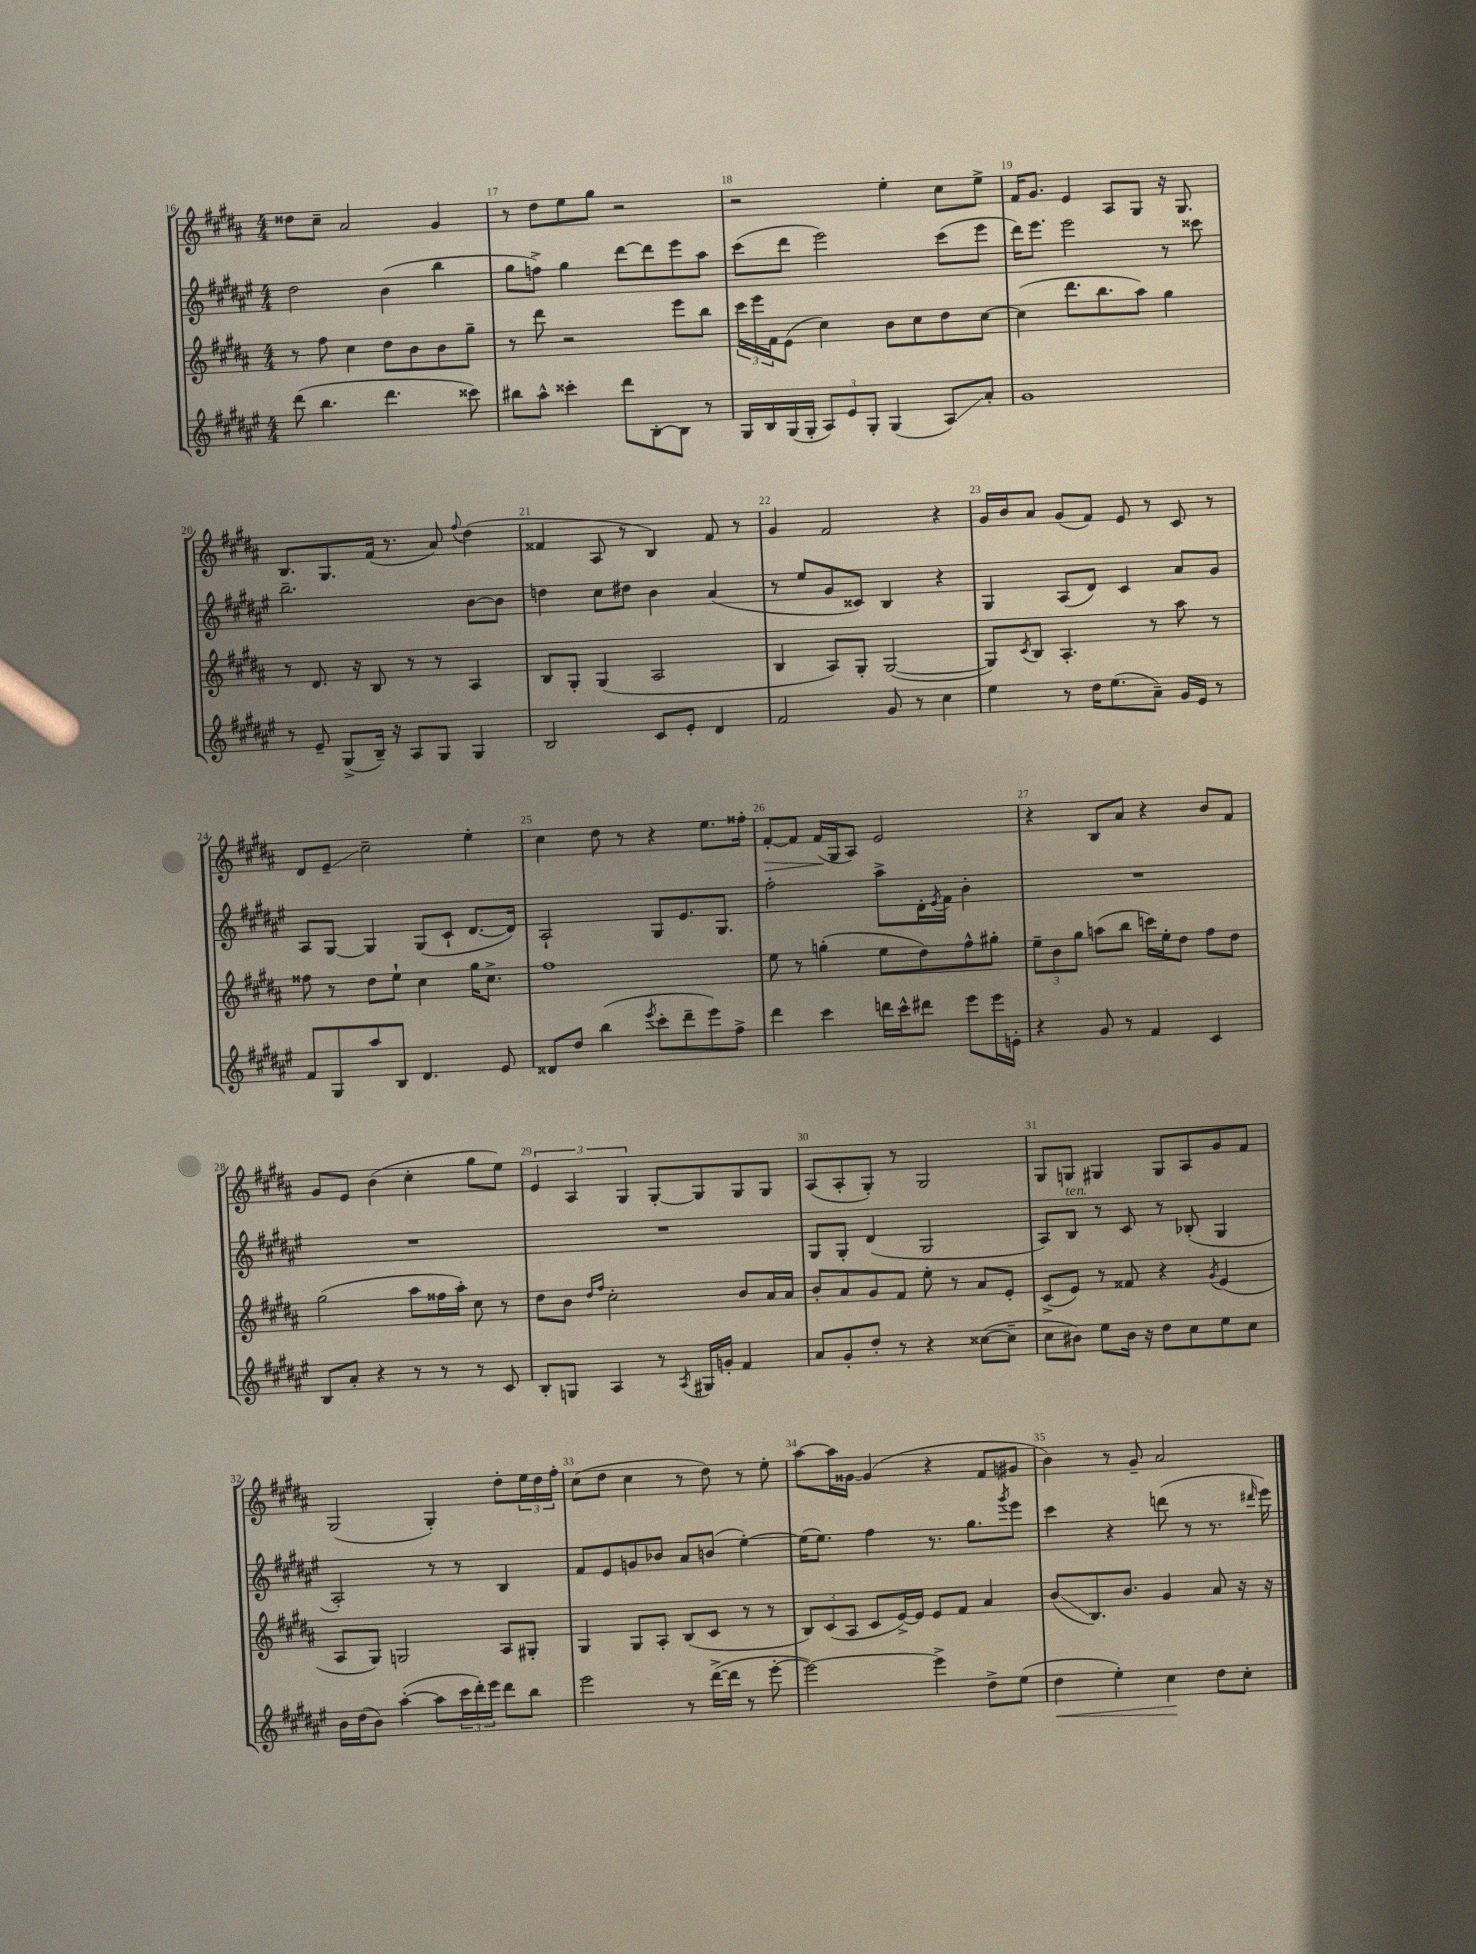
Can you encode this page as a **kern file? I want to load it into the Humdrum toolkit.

**kern	**kern	**kern	**kern
*staff4	*staff3	*staff2	*staff1
*clefG2	*clefG2	*clefG2	*clefG2
*k[f#c#g#d#a#e#]	*k[f#c#g#d#a#]	*k[f#c#g#d#a#e#]	*k[f#c#g#d#a#]
*M4/4	*M4/4	*M4/4	*M4/4
(8ddd#\	8r	2dd#\	8dd##\L
4.bb\	8ff#\	.	8cc#~\J
.	4cc#\	.	2a#/
4.ddd#\	8dd#\L	(4b\	.
.	8b\	.	.
.	8b\	4bb\	4g#/
8ccc##\)	8gg#~\J	.	.
=	=	=	=
8bb#\L	8r	8gg#\L	8r
8aa#^^\J	8ddd#\	8ff^\J)	8dd#\L
4ccc##'\	2r	4gg#\	8ee\
.	.	.	8gg#\J
8ddd#\L	.	[8ddd#\L	2r
[8B'\	.	8ddd#\]	.
8B\]J	8eee\L	8eee#\	.
8r	8bb\J	8aa#\J	.
=	=	=	=
16G#/LL	24ccc#\LL	(8ccc#\L	2r
.	24eee\	.	.
16B/	.	.	.
.	24f#\J	.	.
(16G#/	(8e\J	8ddd#\J	.
16G#'/JJ	.	.	.
12A#/L)	4cc#\)	2eee#\)	.
12e#/	.	.	.
12G#'/J	.	.	.
(4G#/	8b\L	.	4ee'\
.	8cc#\	.	.
8A#/L)	8dd#\	(8ccc#\L	8cc#\L
8a#'/J	[8cc#\J	8eee#\J	8ee^\J
=	=	=	=
1g#	(4cc#\]	16ddd#\LK)	16f#/LK
.	.	8.eee#\J	8.g#/J
.	8.ddd#\L	2eee#\	4e/
.	8.bb\	.	.
.	.	.	8A#/L
.	8aa#\J)	.	8G#/J
.	4gg#\	8r	16r
.	.	.	8.G#/
.	.	8ccc##\	.
=	=	=	=
8r	8r	2.bb~\	8.B/L
8e#~/	8.d#/	.	.
.	.	.	8.G#/
(8G#^/L	.	.	.
.	16r	.	.
16B~/Jk)	8B/	.	(16f#/Jk
16r	.	.	8.r
8A#/L	8r	.	.
8G#/J	8r	.	8a#/)
.	.	.	8qqff#/
4G#/	4A#/	[8b\L	(4dd#\
.	.	8b\]J	.
=	=	=	=
2B/	8B/L	4dd\	4f##/
.	8G#'/J	.	.
.	(4G#/	8cc#\L	8A#/
.	.	8dd#\J	8r
8c#/L	2A#/	4b\	4B/)
8e#'/J	.	.	.
4d#/	.	(4a#/	8f##/
.	.	.	8r
=	=	=	=
2f#/	4B/	8r	4g#/
.	.	8ee#/L	.
.	8A#/L)	8g#/	2f#/
.	8G#'/J	8c##/J)	.
8g#/	([2G#/	4B/	.
8r	.	.	.
4cc#\	.	4r	4r
=	=	=	=
4ee#\	8G#/]L)	4G#/	16g#/LL
.	.	.	16b/J
.	8qc#/	.	.
.	8B/J	.	8a#/J
8r	4.A#'/	(8A#/L	(8g#/L
16dd#\LK	.	8d#/J)	8f#/J)
(8.ee#\	.	.	.
.	.	4c#/	8e/
8a#~\J)	8r	.	8r
16g#/LL	8aa#\	8a#/L	8c#/
16e#/JJ	.	.	.
8r	8r	8g#/J	8r
=	=	=	=
8f#/L	8ff##\	8A#/L	8d#/L
8G#/	8r	[8G#/J	8e~/J
8aa#/	8dd#\L	4G#/]	2cc#~\
8B/J	8ee`\J	.	.
4.d#/	4cc#\	(8G#/L	.
.	.	8c#`/J	.
.	16gg#\LK	[8.d#/L	4ee'\
.	8.cc#^\J	.	.
8e#/	.	.	.
.	.	16d#/]Jk)	.
=	=	=	=
8d##/L	1ff#	2A#`/	4cc#\
8dd#/J	.	.	.
(4bb\	.	.	8dd#\
.	.	.	8r
8qeee#/	.	.	.
8ccc#'\L	.	8G#/L	4r
8ddd#~\	.	8.e#/	.
8eee#\)	.	.	8.ee\L
.	.	8.G#/J	.
8ff#^\J	.	.	.
.	.	.	16ff##'\Jk
=	=	=	=
4ddd#\	8ee\	2ff#'\	[8f#'/L
.	8r	.	8f#/]J
4ccc#\	(4gg'\	.	(16f#/LL
.	.	.	16G#/J
.	.	.	8A#/J)
16ddd\LL	8ee\L	8aa#^\L	2e/
16ccc#^^\J	.	.	.
8ddd#\J	8dd#\)	16d#'\L	.
.	.	8qe#/	.
.	.	16f#\JJ	.
8eee#\L	8ff#^^\	4b'\	.
16eee#\L	8gg#'\J	.	.
16e'\JJ	.	.	.
=	=	=	=
4r	12ee~\L	1r	4r
.	12b\	.	.
.	12gg#\J	.	.
8g#/	(8aa\L	.	8B/L
8r	8bb\J	.	8a#/J
4f#/	16ccc\LL)	.	4r
.	16ee'\J	.	.
.	8dd#\J	.	.
4c#/	8ff#\L	.	8b/L
.	8dd#\J	.	8f#/J
=	=	=	=
8B/L	(2gg#\	1r	8g#/L
8a#'/J	.	.	8e/J
4r	.	.	(4b\
8r	8aa#\L	.	4cc#'\
8r	16ff##\L	.	.
.	16aa#'\JJ)	.	.
8r	8cc#\	.	8gg#\L
8c#/	8r	.	8ee\J)
=	=	=	=
8B'/L	8dd#\L	1r	6e/
8G/J	8b\J	.	.
.	.	.	6A#/
.	16qqdd#/LL	.	.
.	16qqff#/JJ	.	.
4A#/	2cc#'\	.	.
.	.	.	6G#/
8r	.	.	[8G#'/L
8qA#/	.	.	.
16G#/LL	.	.	8G#/]
16g'/JJ	.	.	.
4f#/	8b/L	.	8G#/
.	16a#/L	.	8G#/J
.	16a#/JJ	.	.
=	=	=	=
8a#/L	8b'/L	8G#/L	(8A#/L
8g#'/	8a#/	8G#'/J	8A#'/
8dd#'/J	8g#/	(4d#/	8G#'/J)
8r	8f#/J	.	8r
4r	8ee'\	2G#/	2G#/
.	8r	.	.
([8cc##\L	8a#/L	.	.
8cc##~\]J	8e'/J	.	.
=	=	=	=
8cc#\L	(8c#^/L	8A#/L)	8G#/L
8b#\J)	8e/J)	8B/J	8G/J
8ee#\L	8r	8r	4G#/
16b#\Jk	8f##/	8c#/	.
16r	.	.	.
8dd#\L	4r	8r	8G#/L
8cc#\	.	(8B-'/	8A#/
.	8qg#/	.	.
8ee#\	(4e/	4G#/	8g#/
8cc#\J	.	.	8f#/J
=	=	=	=
16b\LL	8A#/L	2A#'/)	(2G#/
(16dd#\J	.	.	.
8b\J)	8G#/J)	.	.
([4aa#'\	2G/	.	.
8aa#\]L	.	8r	4G#'/)
24ccc#\L	.	8r	.
24ddd#'\)	.	.	.
24eee#\JJ	.	.	.
8ddd#\L	8A#/L	4B/	8dd#'\L
8bb\J	8G#'/J	.	24ee\L
.	.	.	24dd#\
.	.	.	24ff#'\JJ
=	=	=	=
2eee#\	4G#/	8f#/L	(8cc#\L
.	.	8e#/	8dd#\J
.	8G#/L	8g/	4cc#\
.	8A#'/J	8b-/J	.
8r	(8B/L	8a#/L	8r
([16ddd#^\LL	8c#/J	(8b/J	8dd#\)
16ddd#\]JJ	.	.	.
8r	8r	[4ee#'\)	8r
[8eee#'\	8r	.	8ee'\
=	=	=	=
2eee#\_)	12B/L)	(16ee#\]LK	[8aa#\L
.	.	8.ee#\J)	.
.	(12c#/	.	.
.	.	.	16aa#\]L
.	12A#/J	.	.
.	.	.	[16g##\JJ
.	8c#/L	4ff#\	(4g##/]
.	[16e^/L)	.	.
.	16e/]JJ	.	.
4eee#^\]	8e/L	8.r	4r
.	8f#/J	.	.
.	.	8.gg#\L	.
8dd#^\L	4a#/	.	8f#/L
.	.	8qggg#/	.
(8ee#\J	.	8eee#\J	8g#/J
=	=	=	=
4dd#\	(8b/L	4ccc#\	4b\)
.	8.B/)	.	.
4ee#'\)	.	4r	8r
.	8.b/J	.	.
.	.	.	8g#~/
4cc#\	4g#/	(8ddd\	2a#/
.	.	8r	.
8dd#\L	8a#/	8.r	.
8cc#'\J	16r	.	.
.	.	16qqddd#/	.
.	16r	16eee#\)	.
==	==	==	==
*-	*-	*-	*-
